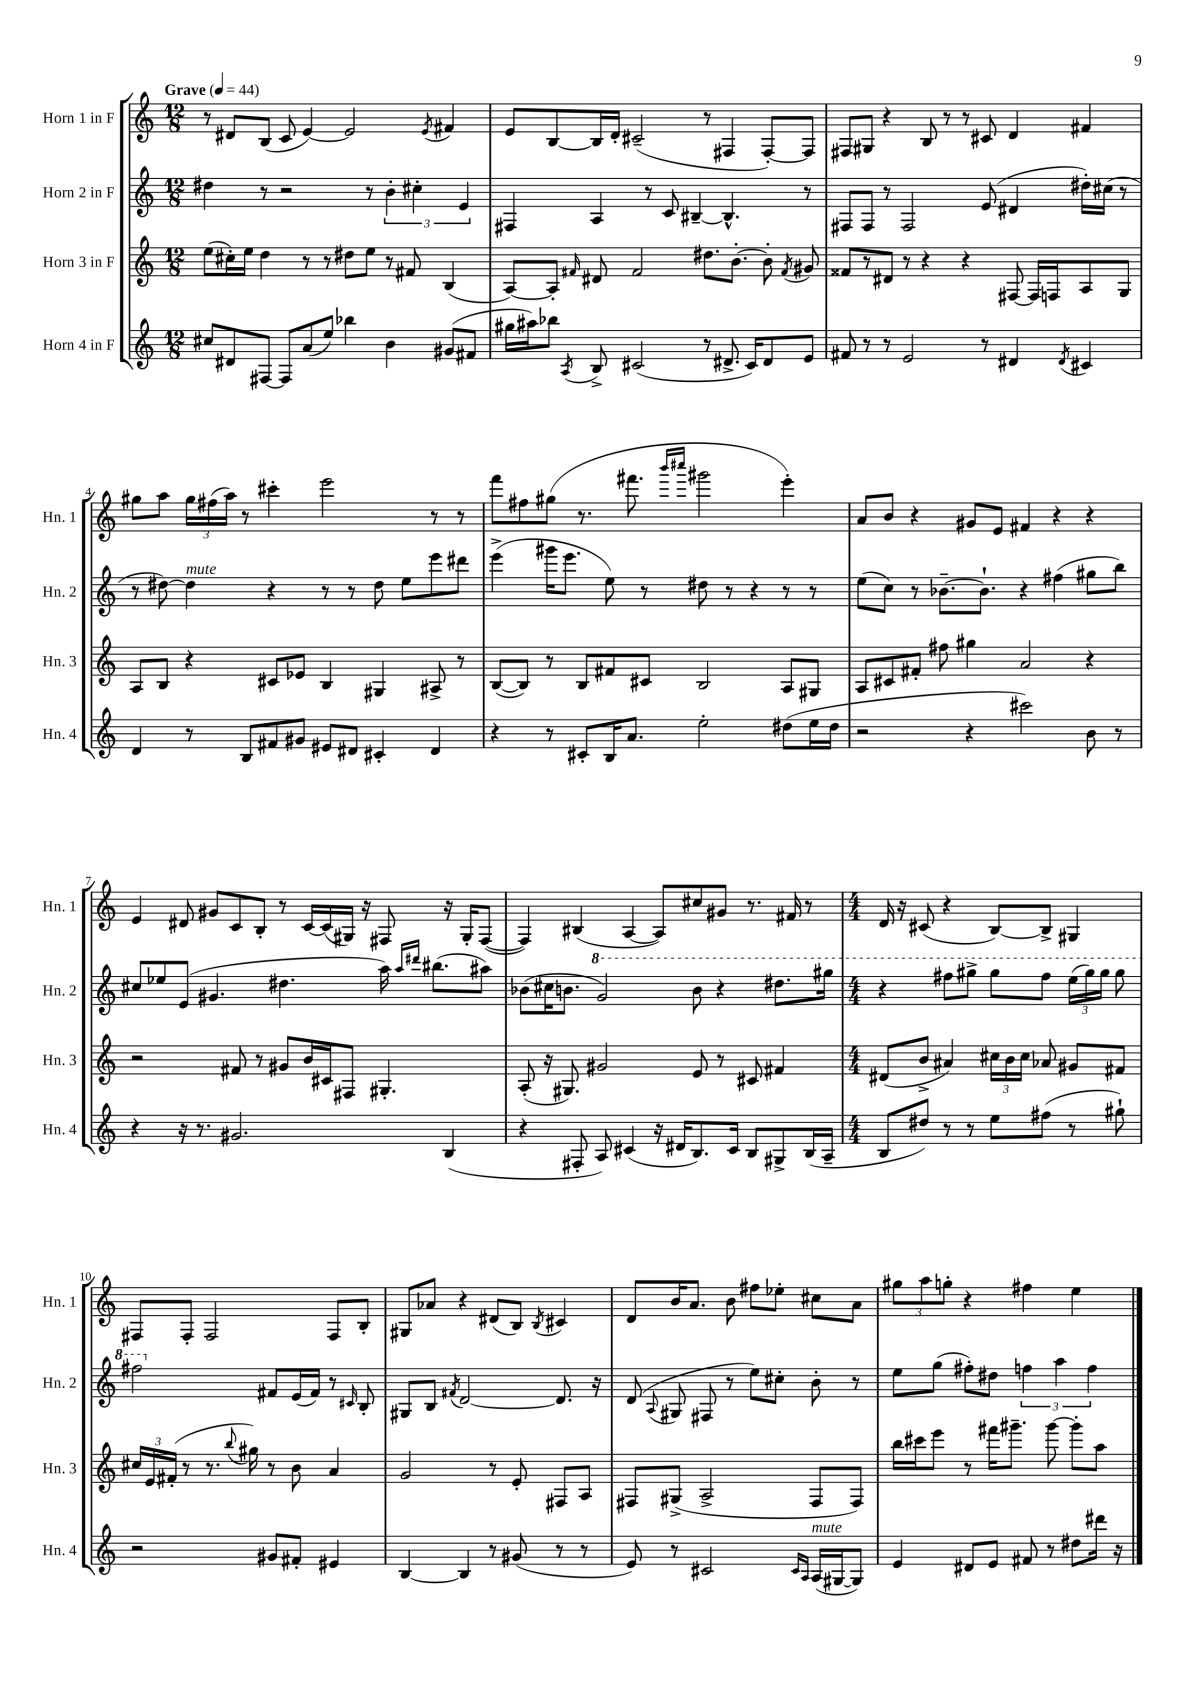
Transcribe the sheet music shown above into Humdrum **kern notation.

**kern	**kern	**kern	**kern
*part4	*part3	*part2	*part1
*staff4	*staff3	*staff2	*staff1
*I"Horn 4 in F	*I"Horn 3 in F	*I"Horn 2 in F	*I"Horn 1 in F
*I'Hn. 4	*I'Hn. 3	*I'Hn. 2	*I'Hn. 1
*clefG2	*clefG2	*clefG2	*clefG2
*k[]	*k[]	*k[]	*k[]
*M12/8	*M12/8	*M12/8	*M12/8
*MM44	*MM44	*MM44	*MM44
=1	=1	=1	=1
!	!	!	!LO:TX:a:B:t=Grave
8cc#X/L	(8ee\L	4dd#X\	8r
8d#X/	16cc#X'\L)	.	8d#X/L
.	16ee\JJ	.	.
[8F#X/J	4dd\	8r	(8B/J
8F#/L]	.	2r	8c/
(8a/	8r	.	[4e/)
8ee/J)	8r	.	.
4bb-X\	8dd#X\L	.	2e/]
.	8ee\J	8r	.
4b\	8r	6b'\	.
.	8f#X/	.	.
.	.	6cc#X'\	.
.	.	.	8qe/
(8g#X/L	(4B/	.	4f#X/
.	.	6e/	.
8f#X/J	.	.	.
=2	=2	=2	=2
16gg#X\LL	[8A/L)	4F#X/	8e/L
16aa#X\J)	.	.	.
8bb-X\J	8A'/J]	.	[8B/
8qA/	16qqf#X/	.	.
8B^/	8d#X/	4A/	16B/L]
.	.	.	16d'/JJ
(2c#X/	2f#/	.	(2c#X~/
.	.	8r	.
.	.	8c/	.
.	.	[4B#X~/	.
8r	8.dd#X\L	.	8r
8.d#X^/	.	4.B#^^/]	4F#X/
.	[8.b'\J	.	.
16c#/KL)	.	.	.
8d#/	8b'\]	.	[8F#'/L)
.	8qf#/	.	.
8e/J	8g#X/	8r	8F#/J]
=3	=3	=3	=3
8f#X/	8f##X/L	8F#X/L	8F#X/L
8r	8r	8F#/J	8G#X/J
8r	8d#X/J	8r	4r
2e/	8r	2F#/	.
.	4r	.	8B/
.	.	.	8r
.	4r	.	8r
8r	.	(8e/	8c#X/
4d#X/	[8F#X/	4d#X/	4d/
.	16F#/LL]	.	.
.	16Fn/J	.	.
8qd#/	.	.	.
4c#X/	8A/	16dd#X'\LL)	4f#X/
.	.	(16cc#X\JJ	.
.	8G/J	8r	.
!!LO:LB:g=z
=4	=4	=4	=4
4d/	8A/L	8r	8gg#X\L
.	8B/J	[8dd#X\)	8aa\J
!	!	!LO:TX:a:i:t=mute	!
8r	4r	4dd#\]	24gg#\LL
.	.	.	(24ff#X\
.	.	.	24aa\JJ)
8B/L	.	.	8r
8f#X/	8c#X/L	4r	4ccc#X'\
8g#X/J	8e-X/J	.	.
8e#X/L	4B/	8r	2eee\
8d#X/J	.	8r	.
4c#X'/	4G#X/	8dd#\	.
.	.	8ee\L	.
4d#/	8A#X^/	8eee\	8r
.	8r	8ddd#X\J	8r
=5	=5	=5	=5
4r	([8B/L	(4eee^\	8fff\L
.	8B/J])	.	8ff#X\
8r	8r	16ggg#X\KL	(8gg#X\J
.	.	8.eee\J	.
8c#X'/L	8B/L	.	8.r
16B/K	8f#X/	8ee\)	.
8.a/J	.	.	8.fff#X\
.	8c#X/J	8r	.
.	.	.	16qqbbb/LL
.	.	.	16qqcccc#X/JJ
2ee'\	2B/	8dd#X\	2ggg#X\
.	.	8r	.
.	.	4r	.
(8dd#X\L	8A/L	8r	4eee'\)
16ee\L	8G#X/J	8r	.
16dd#\JJ	.	.	.
=6	=6	=6	=6
2r	8A/L	(8ee\L	8a/L
.	8c#X/	8cc\J)	8b/J
.	8f#X'/J	8r	4r
.	8ff#X\	[8.b-X~\L	.
4r	4gg#X\	.	8g#X/L
.	.	8.b-`\J]	.
.	.	.	8e/J
2ccc#X\)	2a/	4r	4f#X/
.	.	(4ff#X\	4r
8b\	4r	8gg#X\L	4r
8r	.	8bb\J)	.
!!LO:LB:g=z
=7	=7	=7	=7
4r	2r	8cc#X/L	4e/
.	.	8ee-X/	.
16r	.	(8e/J	8d#X/
8.r	.	.	.
.	.	4.g#X/	8g#X/L
2.g#X/	8f#X/	.	8c/
.	8r	.	8B'/J
.	8g#X/L	4.dd#X\	8r
.	16b/L	.	[16c/LL
.	16c#X/J	.	(16c/]
.	8F#X/J	.	16G#X/JJ)
.	.	.	16r
.	4.G#X'/	16aa\)	8F#X/
.	.	16qqaa/LL	.
.	.	16qqddd#X/JJ	.
.	.	(8.bb#X\L	.
(4B/	.	.	16r
.	.	.	16G#'/KL
.	.	8aa#X\J)	([8F#/J
=8	=8	=8	=8
4r	(8A'/	(8b-X\L	4F#/])
.	16r	16cc#X\K	.
.	8.G#X/)	8.bn\J	.
8F#X'/	.	.	(4B#X/
*	*	*8va	*
8A/)	2g#X/	2gg/)	.
(4c#X/	.	.	[4A/
16r	.	.	8A/L])
16d#X/KL	.	.	.
8.B/)	8e/	8bb\	8cc#X/
.	8r	4r	8g#X/J
16c#/Jk	.	.	.
8B/L	8c#X/	.	8.r
8G#X^/	4f#X/	8.ddd#X\L	.
.	.	.	16f#X/
(16B/L	.	.	8r
16A~/JJ	.	16ggg#X\Jk	.
=9	=9	=9	=9
*M4/4	*M4/4	*M4/4	*M4/4
8B/L	(8d#X/L	4r	16d/
.	.	.	16r
8dd#X/J)	8b^/J	.	(8c#X/
8r	4a#X/)	8fff#X\L	4r
8r	.	8ggg#X^\J	.
8ee\L	24cc#X\LL	8ggg#\L	[8B/L)
.	24b\	.	.
.	24cc#\JJ	.	.
(8ff#X\J	8a-X/	8fff#\J	8B^/J]
8r	8g#X/L	(24eee\LL	4G#X/
.	.	24ggg#\)	.
.	.	24ggg#\JJ	.
8gg#X`\)	8f#X/J	8ggg#\	.
!!LO:LB:g=z
=10	=10	=10	=10
2r	24cc#X/LL	2fff#X\	8F#X/L
.	24e/	.	.
.	(24f#X'/JJ	.	.
.	8r	.	8F#'/J
.	8.r	.	2F#/
.	8qqbb/	.	.
.	16gg#X\)	.	.
*	*	*X8va	*
8g#X/L	8r	8f#X/L	.
8f#X'/J	8b\	(16e/L	.
.	.	16f#/JJ)	.
4e#X/	4a/	8r	8F#/L
.	.	16qqc#X/	.
.	.	8B'/	8B'/J
=11	=11	=11	=11
[4B/	2g/	8G#X/L	8G#X/L
.	.	8B/J	8a-X/J
.	.	8qf#X/	.
4B/]	.	[2d/	4r
8r	8r	.	(8d#X/L
(8g#X/	8e'/	.	8B/J)
.	.	.	8qB/
8r	8F#X/L	8.d/]	4c#X/
8r	8A/J	.	.
.	.	16r	.
=12	=12	=12	=12
8e/)	8F#X/L	(8d/	8d/L
.	.	8qqA/	.
8r	(8G#X^/J	8G#X/	16b/K
.	.	.	8.a/J
2c#X/	2A^/	8F#X/	.
.	.	8r	8b\
.	.	8ee\L)	8ff#X\L
.	.	8cc#X'\J	8ee-X'\J
16qqc#/LL	.	.	.
16qqA/JJ	.	.	.
!LO:TX:a:i:t=mute	!	!	!
(16A/LL	8F#/L	8b'\	8cc#X\L
[16G#X/J	.	.	.
8G#/J])	8F#/J)	8r	8a\J
=13	=13	=13	=13
4e/	16bb\LL	8ee\L	12gg#X\L
.	16ccc#X\J	.	.
.	.	.	12aa\
.	8eee\J	(8gg\J	.
.	.	.	12ggn'\J
8d#X/L	8r	8ff#X'\L)	4r
8e/J	16fff#X\KL	8dd#X\J	.
.	8.ggg#X~\J	.	.
8f#X/	.	6ffn\	4ff#X\
8r	[8ggg#\	.	.
.	.	6aa\	.
8dd#X\L	8ggg#'\L]	.	4ee\
.	.	6ff\	.
16ddd#X\Jk	8aa\J	.	.
16r	.	.	.
==	==	==	==
*-	*-	*-	*-
